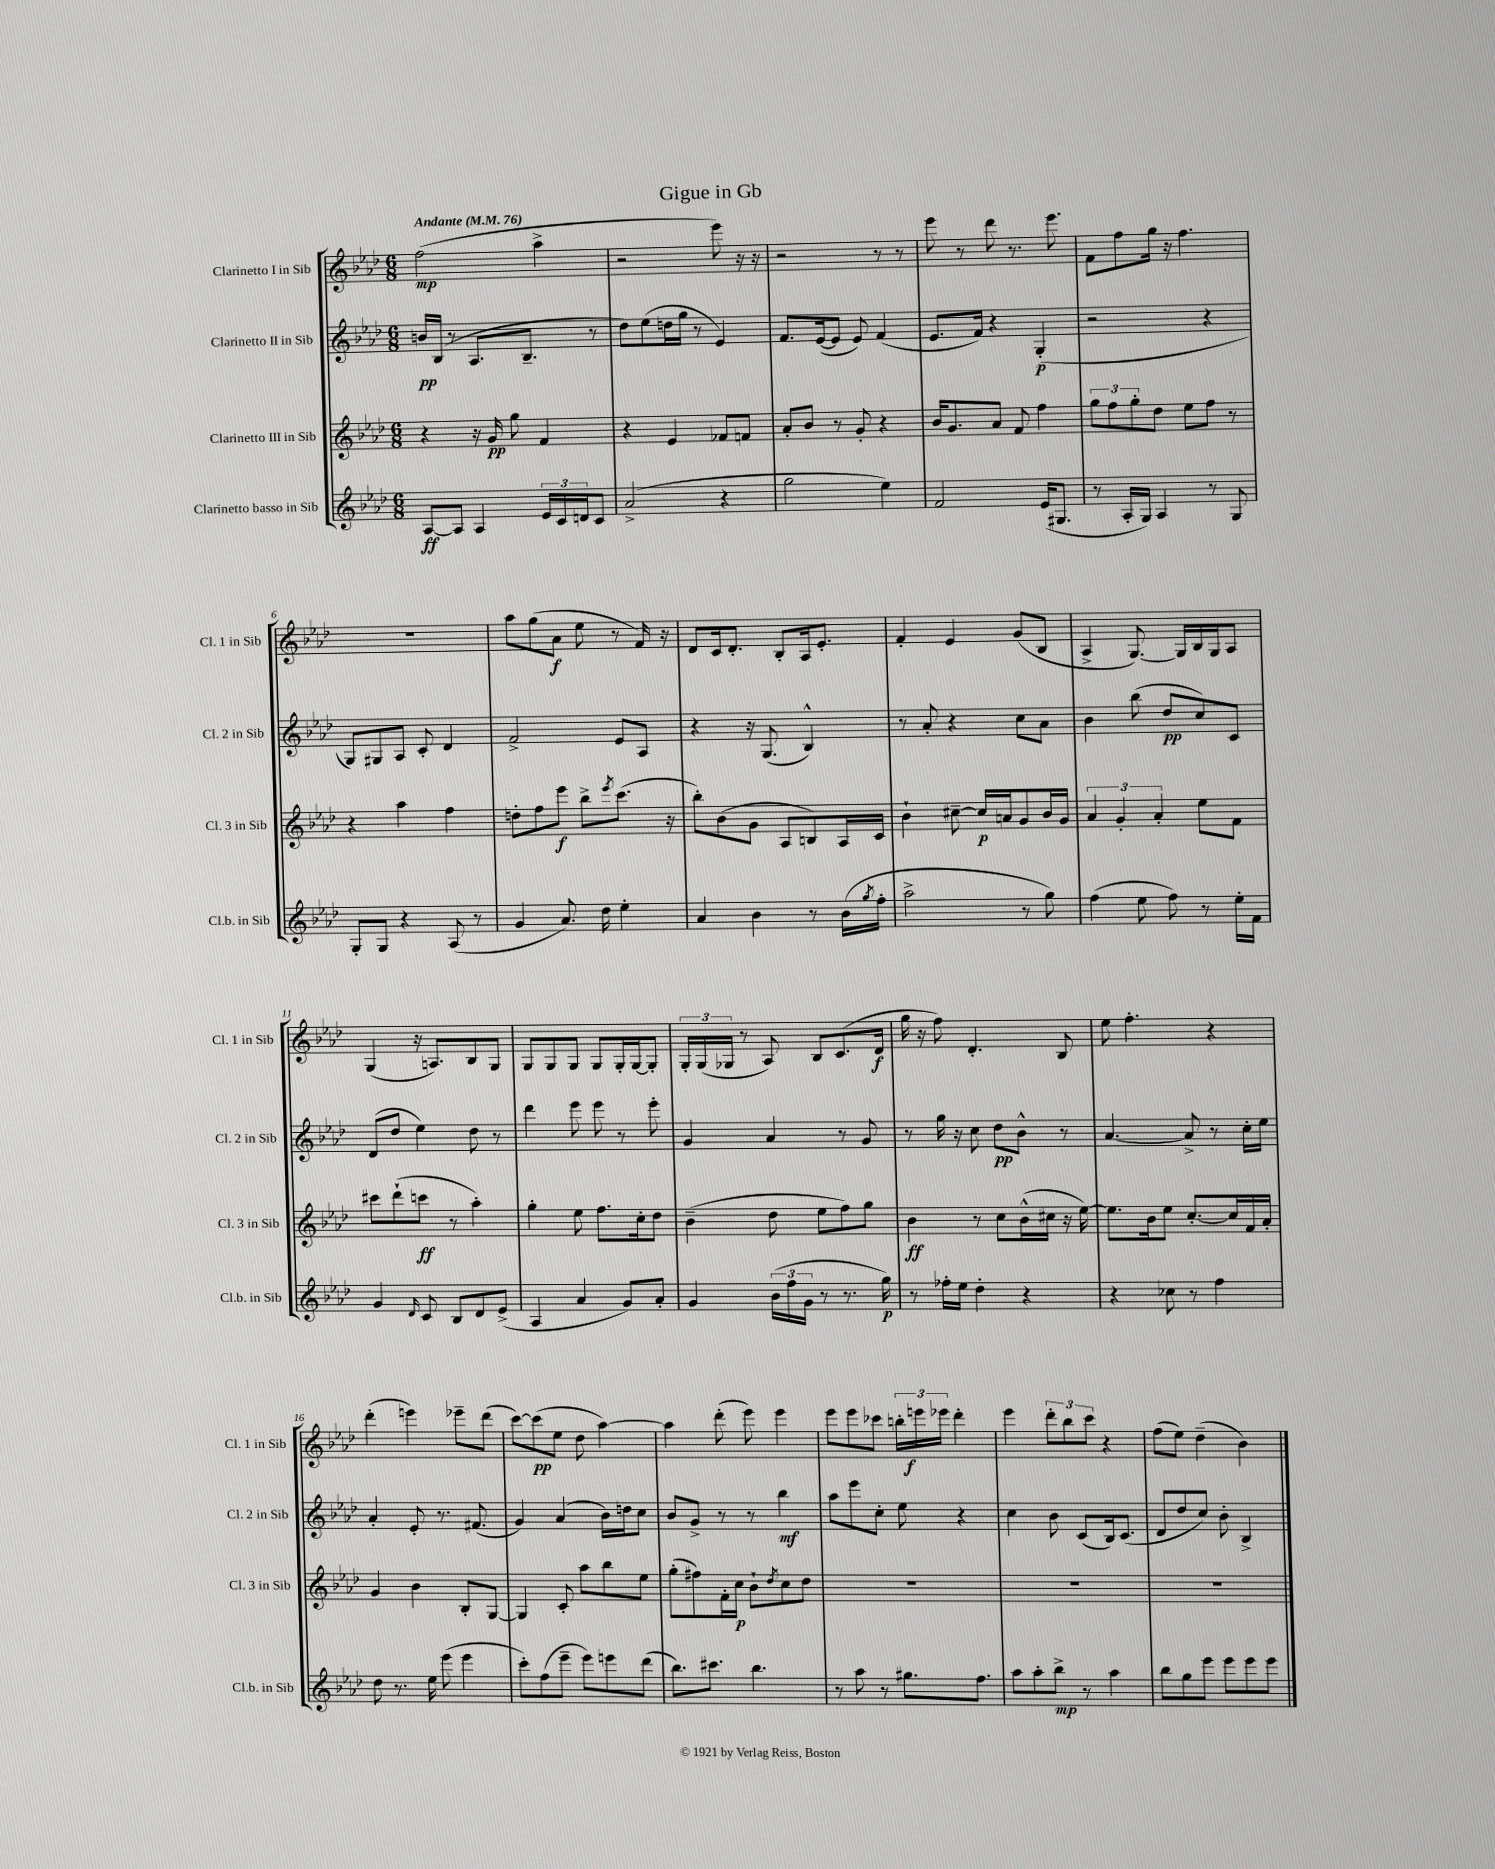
\header { title = "Gigue in Gb" }
<<
\new StaffGroup <<
\new Staff = "s0" \with { instrumentName = "Clarinetto I in Sib" shortInstrumentName = "Cl. 1 in Sib" } {
    \clef treble \key aes \major \numericTimeSignature \time 6/8 \tempo "Andante" 4 = 76
    f''2\mp( aes''4-> |
    r2 ees'''8) r16 r16 |
    r2 r8 r8 |
    ees'''8 r8 des'''8 r8. ees'''8. |
    f'8 f''8 g''16 r16 f''4. |
    R2. |
    aes''8 g''8( aes'8\f ees''8 r8 f'16) r16 |
    des'8 c'16 des'8.-. bes8-. aes16 ees'8.-. |
    f'4-. ees'4 g'8( bes8 |
    aes4-> g8.~) g16 bes16 g16 aes8 |
    g4( r16 a8.) bes8 g8 |
    g8 g8 g8 g8 g16-. g16~ g8-. |
    \tuplet 3/2 { g16-. g16( ges16 } r8 aes8) bes8 c'8.( des'16\f |
    g''16 r16 f''8) des'4.-. bes8 |
    ees''8 f''4.-. r4 |
    des'''4-.( e'''4) ees'''8-- des'''8( |
    c'''8~) c'''8\pp( ees''8 des''8 aes''4~) |
    aes''4 des'''8-.( ees'''8) ees'''4 |
    ees'''8 ees'''8 ces'''8 \tuplet 3/2 { b''16-. e'''16\f ees'''16 } des'''4-. |
    ees'''4 \tuplet 3/2 { des'''8-. bes''8 c'''8 } r4 |
    f''8( ees''8) des''4--( bes'4) \bar "|." |
}
\new Staff = "s1" \with { instrumentName = "Clarinetto II in Sib" shortInstrumentName = "Cl. 2 in Sib" } {
    \clef treble \key aes \major \numericTimeSignature \time 6/8
    b'16\pp bes16( r8 aes8. bes8.-- r8 |
    des''8) ees''8( d''16 g''16 r8 ees'4) |
    f'8. ees'16~( ees'8 ees'8) f'4( |
    ees'8. f'16) r4 g4-.\p( |
    r2 r4 |
    g8) gis8 aes8 c'8-. des'4 |
    f'2-> ees'8 aes8 |
    r4 r16 g8.( bes4-^) |
    r8 aes'8-. r4 c''8 aes'8 |
    bes'4 bes''8( des''8\pp c''8) c'8 |
    des'8( des''8 ees''4) des''8 r8 |
    des'''4 ees'''8 ees'''8 r8 ees'''8-. |
    g'4 aes'4 r8 g'8 |
    r8 g''16 r16 c''8 des''8\pp bes'8-^ r8 |
    aes'4.~ aes'8-> r8 c''16-. ees''16 |
    aes'4-. ees'8-. r8. fis'8.( |
    g'4) aes'4( bes'16) d''16 c''8 |
    bes'8 g'8-> r8 r8 bes''4\mf |
    aes''8 ees'''8 c''8-. ees''8 r4 |
    c''4 bes'8 c'8( bes16) c'8.( |
    des'8 des''8 c''8) bes'8-. bes4-> \bar "|." |
}
\new Staff = "s2" \with { instrumentName = "Clarinetto III in Sib" shortInstrumentName = "Cl. 3 in Sib" } {
    \clef treble \key aes \major \numericTimeSignature \time 6/8
    r4 r16 g'16\pp g''8 f'4 |
    r4 ees'4 fes'8 f'8 |
    aes'8-. bes'8 r8 g'8-. r4 |
    bes'16 g'8. aes'8 f'8 f''4 |
    \tuplet 3/2 { g''8 f''8 g''8-. } des''8 ees''8 f''8 r8 |
    r4 aes''4 f''4 |
    d''8-. f''8 ees'''8\f bes''8-> \acciaccatura { ees'''8 } c'''8.( r16 |
    bes''8-.) bes'8( g'8 aes8 b8) aes16 c'16 |
    bes'4-! cis''8~-- cis''16\p a'16 g'8 bes'16 g'16 |
    \tuplet 3/2 { aes'4 g'4-. aes'4-. } ees''8 f'8 |
    cis'''8 des'''8-!( c'''8\ff r8 aes''4-.) |
    g''4-. ees''8 f''8. c''16-. des''8 |
    bes'4--( des''8 ees''8 f''8) g''8 |
    bes'4\ff r8 c''8 bes'16-^( cis''16 r16 ees''16~) |
    ees''8. bes'16 ees''8 c''8.~-. c''16 f'16 aes'16-. |
    g'4 bes'4 bes8-. g8~ |
    g4 c'8-. aes''8 bes''8 ees''8 |
    g''8-.( fis''8) f'16-. c''16\p bes'8-! \acciaccatura { des''8 } c''8 des''8 |
    R2. |
    R2. |
    R2. \bar "|." |
}
\new Staff = "s3" \with { instrumentName = "Clarinetto basso in Sib" shortInstrumentName = "Cl.b. in Sib" } {
    \clef treble \key aes \major \numericTimeSignature \time 6/8
    aes8~\ff aes8 aes4 \tuplet 3/2 { ees'16 c'16 d'16 } c'8 |
    aes'2->( r4 |
    g''2 ees''4) |
    f'2 ees'16( gis8. |
    r8 aes16-. g16) aes4 r8 g8 |
    g8-. g8 r4 aes8( r8 |
    g'4 aes'8.) des''16 ees''4-. |
    aes'4 bes'4 r8 bes'16( \acciaccatura { g''8 } f''16-. |
    aes''2-> r8 g''8) |
    f''4( ees''8 f''8) r8 ees''16-. f'16 |
    g'4 \grace { des'16 } c'8 bes8 des'8 ees'8->( |
    aes4 aes'4 g'8) aes'8-. |
    g'4 \tuplet 3/2 { bes'16( f''16 g'16 } r8 r8. g''16\p) |
    r8 fes''16-. ees''16 des''4-. r4 |
    r4 ces''8 r8 f''4 |
    des''8 r8. ees''16 ees'''8( ees'''4 |
    c'''8-.) f''8( ees'''8-- ees'''8) e'''8 des'''8( |
    bes''8.) cis'''8. bes''4. |
    r8 aes''8 r8 gis''8. f''8. |
    aes''8 aes''8-. bes''8->\mp r8 aes''4 |
    bes''8 g''8 ees'''8 ees'''8 ees'''8 ees'''8 \bar "|." |
}
>>
>>
